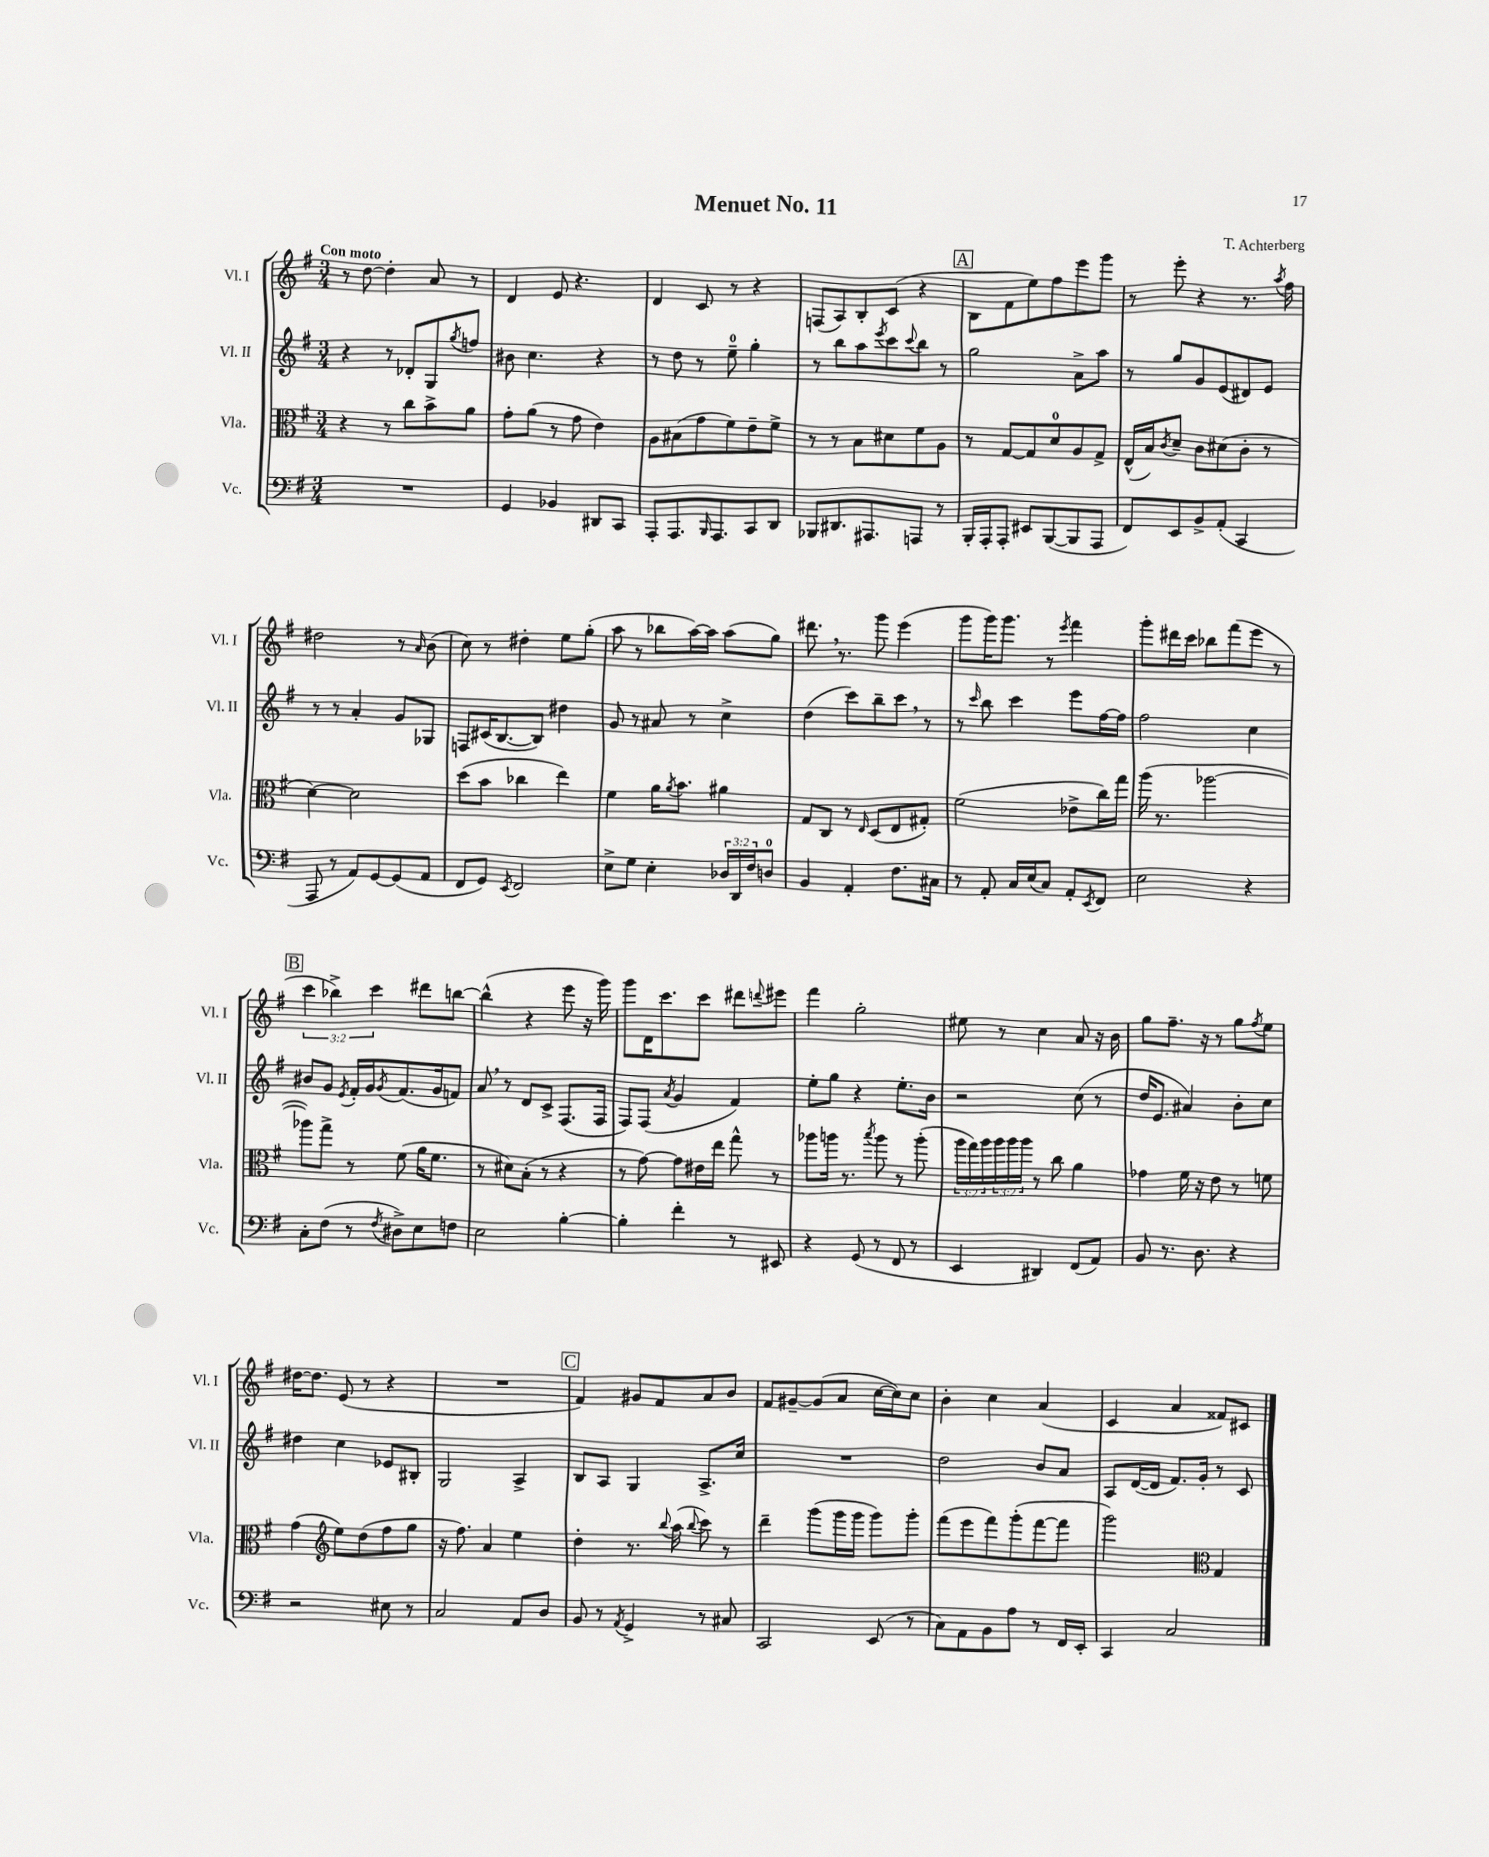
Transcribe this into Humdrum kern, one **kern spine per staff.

**kern	**kern	**kern	**kern
*staff4	*staff3	*staff2	*staff1
*clefF4	*clefC3	*clefG2	*clefG2
*k[f#]	*k[f#]	*k[f#]	*k[f#]
*M3/4	*M3/4	*M3/4	*M3/4
2.r	4r	4r	8r
.	.	.	[8dd\
.	8r	8r	4dd'\]
.	8cc\L	8d-'/L	.
.	8b^\	8G/	8a/
.	.	8qgg/	.
.	8a\J	8ff/J	8r
=	=	=	=
4GG/	8g'\L	8b#\	4d/
.	(8a\J	4.cc\	.
4BB-/	8r	.	8e/
.	8g\	.	4.r
8DD#/L	4e\)	4r	.
8CC/J	.	.	.
=	=	=	=
8AAA'/L	8A\L	8r	4d/
8.AAA/	(8B#\	8dd\	.
.	8g\	8r	8c/
16qqBBB/	.	.	.
8.AAA/	.	.	.
.	8f#\)	8ee~\	8r
8CC/	8e~\	4gg'\	4r
8DD/J	8f#^\J	.	.
=	=	=	=
8BBB-/L	8r	8r	(8F/L
8.DD#/	8r	8bb\L	8A/)
.	8B\L	8aa\	8B'/
8.AAA#/	.	.	.
.	.	8qeee/	.
.	8d#\	8ccc\	(8c/J
.	.	8qqccc/	.
8AAA/J	8f#\	8bb\J	4r
8r	8A\J	8r	.
=	=	=	=
16BBB'/LL	8r	2gg\	8B\L
16AAA'/J	.	.	.
8AAA'/J	[8G/L	.	8f#\
8EE#/L	8G/]	.	8ee\)
([8BBB/	8d/	.	8ff#\
8BBB/]	8A/	8a^\L	8eee\
8AAA/J	8G^/J	8aa\J	8ggg\J
=	=	=	=
8FF#/L)	(16E^^/LL	8r	8r
.	16B/J)	.	.
.	8qc/	.	.
8EE/	8d~/J	8gg/L	8eee'\
8BB^/	8c\L	8g/	4r
(8AA'/J	(8d#\	(8e/	.
4CC/	8c'\J	8d#/)	8.r
.	8r	8e/J	.
.	.	.	8qaa/
.	.	.	16ff#\
=	=	=	=
8AAA/	[4d\)	8r	2dd#\
8r	.	8r	.
8AA/L)	2d\]	4a'/	.
[8GG/	.	.	.
(8GG/]	.	8g/L	8r
.	.	.	16qqa/
8AA/J	.	8G-/J	(8b\
=	=	=	=
8FF#/L	(8dd\L	8F/L	8cc\)
8GG/J)	8b\J	(16c#/K	8r
.	.	[8.B/	.
8qEE/	.	.	.
2FF#/	4cc-\	.	4dd#'\
.	.	8B/]J)	.
.	4ee\)	4dd#\	8ee\L
.	.	.	(8gg'\J
=	=	=	=
8E^\L	4f#\	8g/	8aa\
8G\J	.	8r	8r
4E'\	16a\LK	8a#/	8bb-\L
.	8qa/	.	.
.	8.b\J	.	.
.	.	8r	[16aa\L)
.	.	.	16aa\]JJ
24D-/LL	4a#\	4cc^\	(8aa\L
24DD/	.	.	.
24F#/J	.	.	.
8D/J	.	.	8gg\J)
=	=	=	=
4BB/	8G/L	(4dd\	8.ddd#\
.	8C/J	.	.
.	.	.	8.r
4AA'/	8r	8ccc\L)	.
.	16qqE/	.	.
.	(8D/L	8bb~\	8ggg\
8.F#\L	8E/	8ccc\J	(4eee\
.	8G#'/J)	8r	.
16C#\Jk	.	.	.
=	=	=	=
8r	(2f#\	8r	8ggg\L
.	.	16qqccc/	.
8AA'/	.	8bb\	16ggg\K)
.	.	.	8.ggg\J
16C/LL	.	4ccc\	.
(16E/J	.	.	.
8C/J)	.	.	8r
.	.	.	8qeee/
8AA'/L	8e-^\L	8eee\L	4fff#\
8qEE/	.	.	.
8FF#/J	16cc\L)	[16ff#\L	.
.	16gg\JJ	16ff#\]JJ	.
=	=	=	=
2E\	(16aa\	2ff#\	8ggg'\L
.	8.r	.	.
.	.	.	16ddd#\L
.	.	.	16ccc\JJ
.	[2aa-\	.	8bb-\L
.	.	.	(8fff#\
4r	.	4cc\	8eee\J
.	.	.	8r
=	=	=	=
8C'\L	8aa-\]L)	8b#/L	6ccc\
(8F#\J	8gg^\J	8g/J	.
.	.	.	6bb-^\)
.	.	8qe/	.
8r	8r	16f#'/LL	.
.	.	16g/J	.
.	.	.	6ccc\
8qF#/	.	8qg/	.
8D#^\L)	(8f#\	(8.f#/	.
8E\	16a\LK	.	8ddd#\L
.	8.f#\J	16g/k	.
8F\J	.	8f/J)	[8bb\J
=	=	=	=
2E\	8r	8a/	(4bb^^\]
.	8d#\L)	8r	.
.	(8B'\J	8d/L	4r
.	8r	8c^/J	.
[4B'\	4r	(8.F#/L	8eee\
.	.	.	16r
.	.	16F#/Jk	16ggg\)
=	=	=	=
4B'\]	8r	8F#/L)	8ggg\L
.	[8g\)	(8F#/J	16d\K
.	.	.	8.ccc\
.	.	8qa/	.
4f#'\	8g\]L	4g/	.
.	16e#\L	.	8ccc\J
.	16ee\JJ	.	.
8r	8gg^^\	4f#/)	8ddd#\L
.	.	.	8qqddd/
8EE#/	8r	.	8eee#\J
=	=	=	=
4r	8aa-\L	8ee'\L	4fff#\
.	16aa\Jk	8gg\J	.
.	8.r	.	.
(8GG/	.	4r	2gg'\
.	8qbb/	.	.
8r	8aa\	.	.
8FF#/	8r	8.ee'\L	.
8r	(8aa'\	.	.
.	.	16b\Jk	.
=	=	=	=
4EE/	24aa\LL	2r	8ee#\
.	24gg\)	.	.
.	24aa\	.	.
.	24aa\	.	8r
.	24aa\	.	.
.	24aa\JJ	.	.
4DD#/)	8r	.	4cc\
.	8cc\	.	.
(8FF#/L	4a\	(8cc\	8a/
8AA/J)	.	8r	16r
.	.	.	16b\
=	=	=	=
8BB/	4g-\	16dd/LK	8gg\L
.	.	8.e/J	.
8.r	.	.	8.ff#~\J
.	16f#\	4a#/)	.
8.D\	16r	.	16r
.	8e\	.	8r
4r	8r	8b'\L	8gg\L
.	.	.	8qff#/
.	8f\	8cc\J	8ee\J
=	=	=	=
2r	(4g\	4dd#\	[16dd#\LK
.	.	.	8.dd#\]J
*	*clefG2	*	*
.	8ee\L)	4cc\	(8e/
.	(8dd\	.	8r
8E#\	8ff#\	8e-/L	4r
8r	8gg\J	8B#'/J	.
=	=	=	=
2C/	16r	2G/	2.r
.	8.ff#\)	.	.
.	4a/	.	.
8AA/L	4ee\	4A^/	.
8D/J	.	.	.
=	=	=	=
8BB/	4dd'\	8B/L	4f#/)
8r	.	8A/J	.
8qAA/	.	.	.
4GG^/	8.r	4G/	8g#/L
.	.	.	8f#/
.	8qqbb/	.	.
.	(16aa\	.	.
.	8qqbb/	.	.
8r	8ccc\)	8.A^/L	8a/
8C#/	8r	.	8b/J
.	.	16cc/Jk	.
=	=	=	=
2CC/	4ddd~\	2.r	8f#/L
.	.	.	[8g#~/
.	(8ggg\L	.	(8g#/]
.	16ggg\L	.	8a/J
.	16ggg\JJ	.	.
(8EE/	8ggg\L)	.	[16cc\LL
.	.	.	16cc\]J)
8r	8ggg'\J	.	8cc\J
=	=	=	=
8C\L)	(8fff#\L	2dd\	4b'\
8AA\	8eee\	.	.
8BB\	8fff#\)	.	4cc\
8A\J	(8ggg'\	.	.
8r	[8fff#\	8b/L	(4a/
16FF#/LL	8fff#\]J	8a/J	.
16EE'/JJ	.	.	.
=	=	=	=
4CC/	2ggg\)	8A/L	4c/
.	.	([16d/L	.
.	.	16d/]JJ	.
2C/	.	8.f#/L)	4a/
.	.	16g'/Jk	.
*	*clefC3	*	*
.	4G/	8r	8f##/L)
.	.	8c/	8c#/J
==	==	==	==
*-	*-	*-	*-
